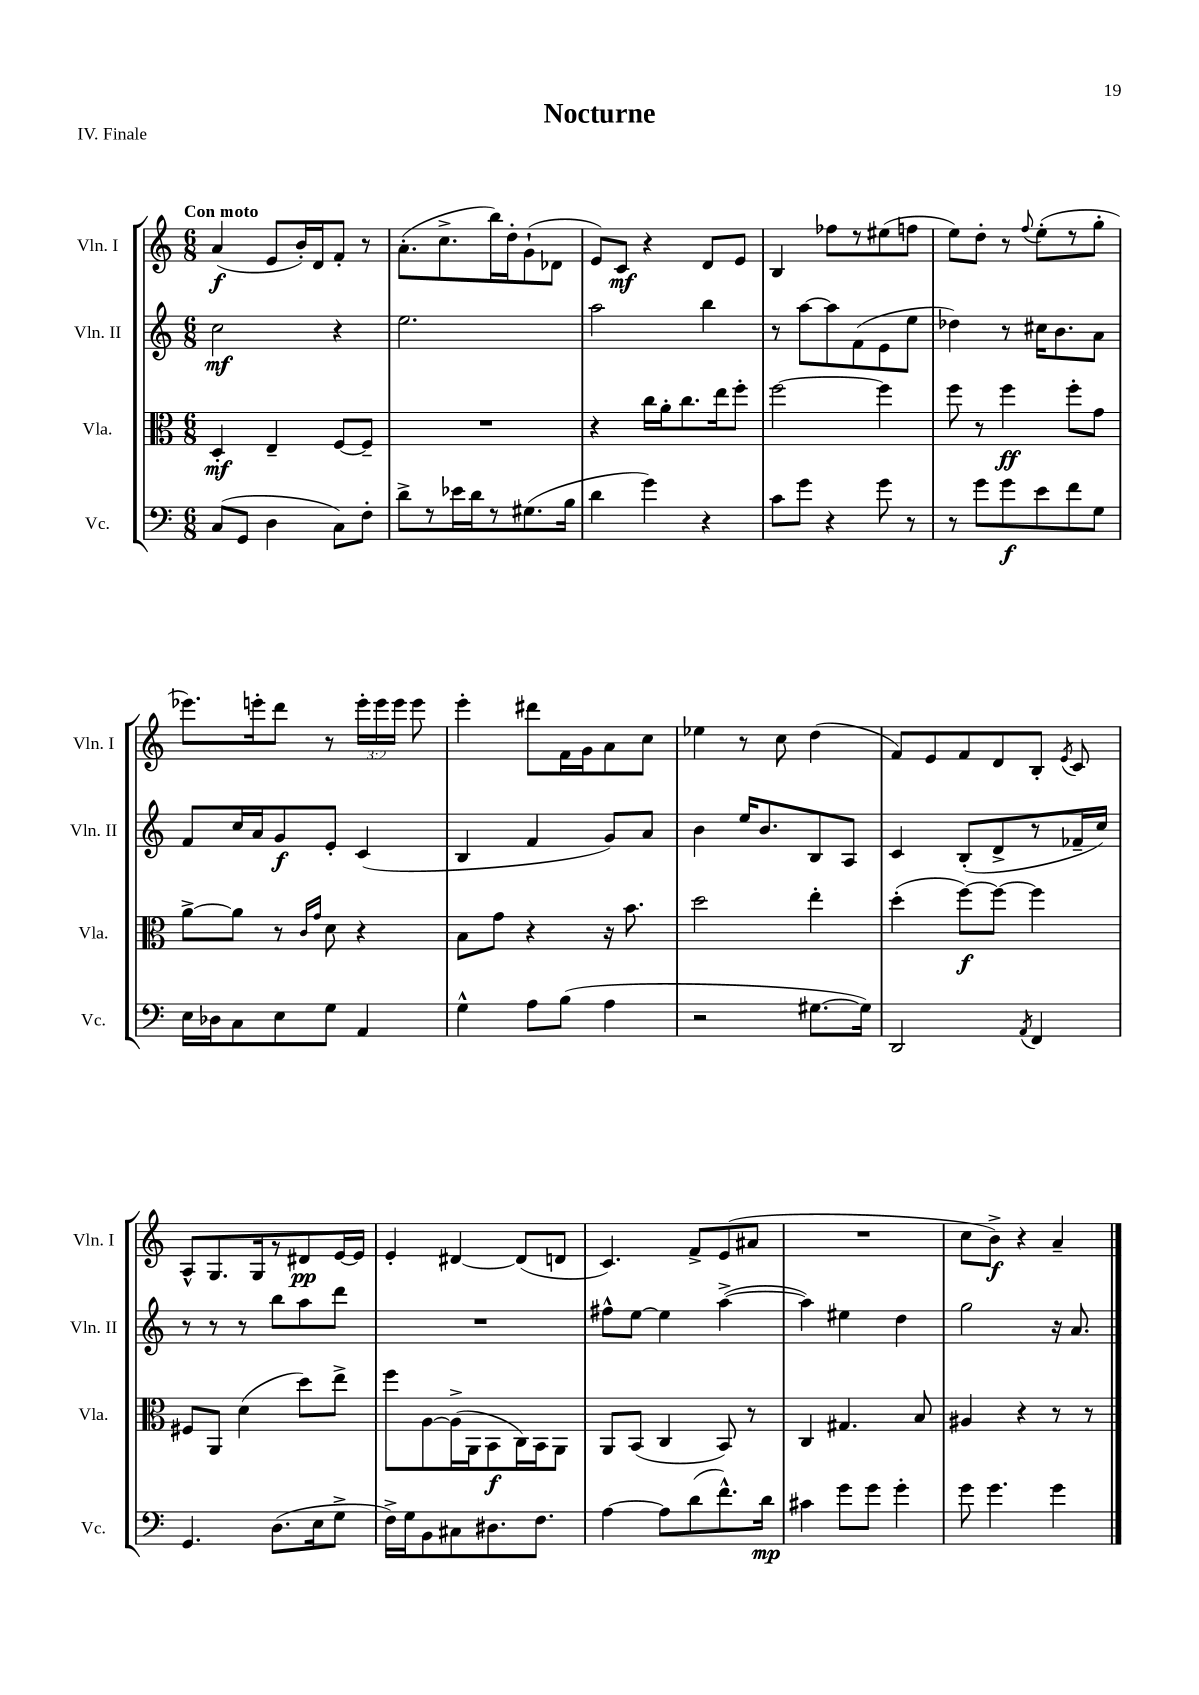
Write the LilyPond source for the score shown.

\header { title = "Nocturne" piece = "IV. Finale" }
<<
\new StaffGroup <<
\new Staff = "s0" \with { instrumentName = "Vln. I" shortInstrumentName = "Vln. I" } {
    \clef treble \key c \major \numericTimeSignature \time 6/8 \override Staff.TupletNumber.text = #tuplet-number::calc-fraction-text \tempo "Con moto"
    \autoBeamOff a'4\f( e'8[ b'16-.) d'16 f'8]-. r8 |
    a'8.[-.( c''8.-> b''16) d''16-. g'8-!( des'8] |
    e'8[) c'8]\mf r4 d'8[ e'8] |
    b4 fes''8[ r8 eis''8( f''8] |
    e''8[) d''8]-. r8 \appoggiatura { f''8 } e''8[-.( r8 g''8]-. |
    ees'''8.[) e'''16-. d'''8] r8 \tuplet 3/2 { e'''16[-. e'''16 e'''16] } e'''8 |
    e'''4-. dis'''8[ f'16 g'16 a'8 c''8] |
    ees''4 r8 c''8 d''4( |
    f'8[) e'8 f'8 d'8 b8]-. \acciaccatura { e'8 } c'8 |
    a8[-^ g8. g16 r8 dis'8\pp e'16~ e'16] |
    e'4-. dis'4~ dis'8[( d'8] |
    c'4.) f'8[-> e'8( ais'8] |
    R2. |
    c''8[ b'8]->\f) r4 a'4-- \bar "|." |
}
\new Staff = "s1" \with { instrumentName = "Vln. II" shortInstrumentName = "Vln. II" } {
    \clef treble \key c \major \numericTimeSignature \time 6/8
    \autoBeamOff c''2\mf r4 |
    e''2. |
    a''2 b''4 |
    r8 a''8[~ a''8 f'8( e'8 e''8] |
    des''4) r8 cis''16[ b'8. a'8] |
    f'8[ c''16 a'16 g'8\f e'8]-. c'4( |
    b4 f'4 g'8[) a'8] |
    b'4 e''16[ b'8. b8 a8] |
    c'4 b8[-.( d'8-> r8 fes'16-- c''16]) |
    r8 r8 r8 b''8[ a''8 d'''8] |
    R2. |
    fis''8[-^ e''8]~ e''4 a''4~->( |
    a''4) eis''4 d''4 |
    g''2 r16 a'8. \bar "|." |
}
\new Staff = "s2" \with { instrumentName = "Vla." shortInstrumentName = "Vla." } {
    \clef alto \key c \major \numericTimeSignature \time 6/8
    \autoBeamOff d4-.\mf e4-- f8[~ f8]-- |
    R2. |
    r4 c''16[ a'16-. c''8. e''16 f''8]-. |
    f''2~ f''4 |
    f''8 r8 f''4\ff f''8[-. g'8] |
    a'8[~-> a'8] r8 \grace { c'16[ g'16] } d'8 r4 |
    b8[ g'8] r4 r16 b'8. |
    d''2 e''4-. |
    d''4-.( f''8[~\f) f''8]~ f''4 |
    fis8[ a,8] d'4( d''8[) e''8]-> |
    f''8[ a8~ a16->( a,16 b,8\f c16) b,16 a,8] |
    a,8[ b,8]( c4 b,8) r8 |
    c4 gis4. b8 |
    ais4 r4 r8 r8 \bar "|." |
}
\new Staff = "s3" \with { instrumentName = "Vc." shortInstrumentName = "Vc." } {
    \clef bass \key c \major \numericTimeSignature \time 6/8
    \autoBeamOff c8[( g,8] d4 c8[) f8]-. |
    d'8[-> r8 ees'16 d'16 r8 gis8.( b16] |
    d'4 g'4) r4 |
    c'8[ g'8] r4 g'8 r8 |
    r8 g'8[ g'8\f e'8 f'8 g8] |
    e16[ des16 c8 e8 g8] a,4 |
    g4-^ a8[ b8]( a4 |
    r2 gis8.[~ gis16]) |
    d,2 \acciaccatura { a,8 } f,4 |
    g,4. d8.[( e16 g8]-> |
    f16[->) g16 b,8 cis8 dis8. f8.] |
    a4~ a8[ d'8( f'8.-^) d'16]\mp |
    cis'4 g'8[ g'8] g'4-. |
    g'8 g'4. g'4 \bar "|." |
}
>>
>>
\layout { \context { \Score \remove "Bar_number_engraver" } }
